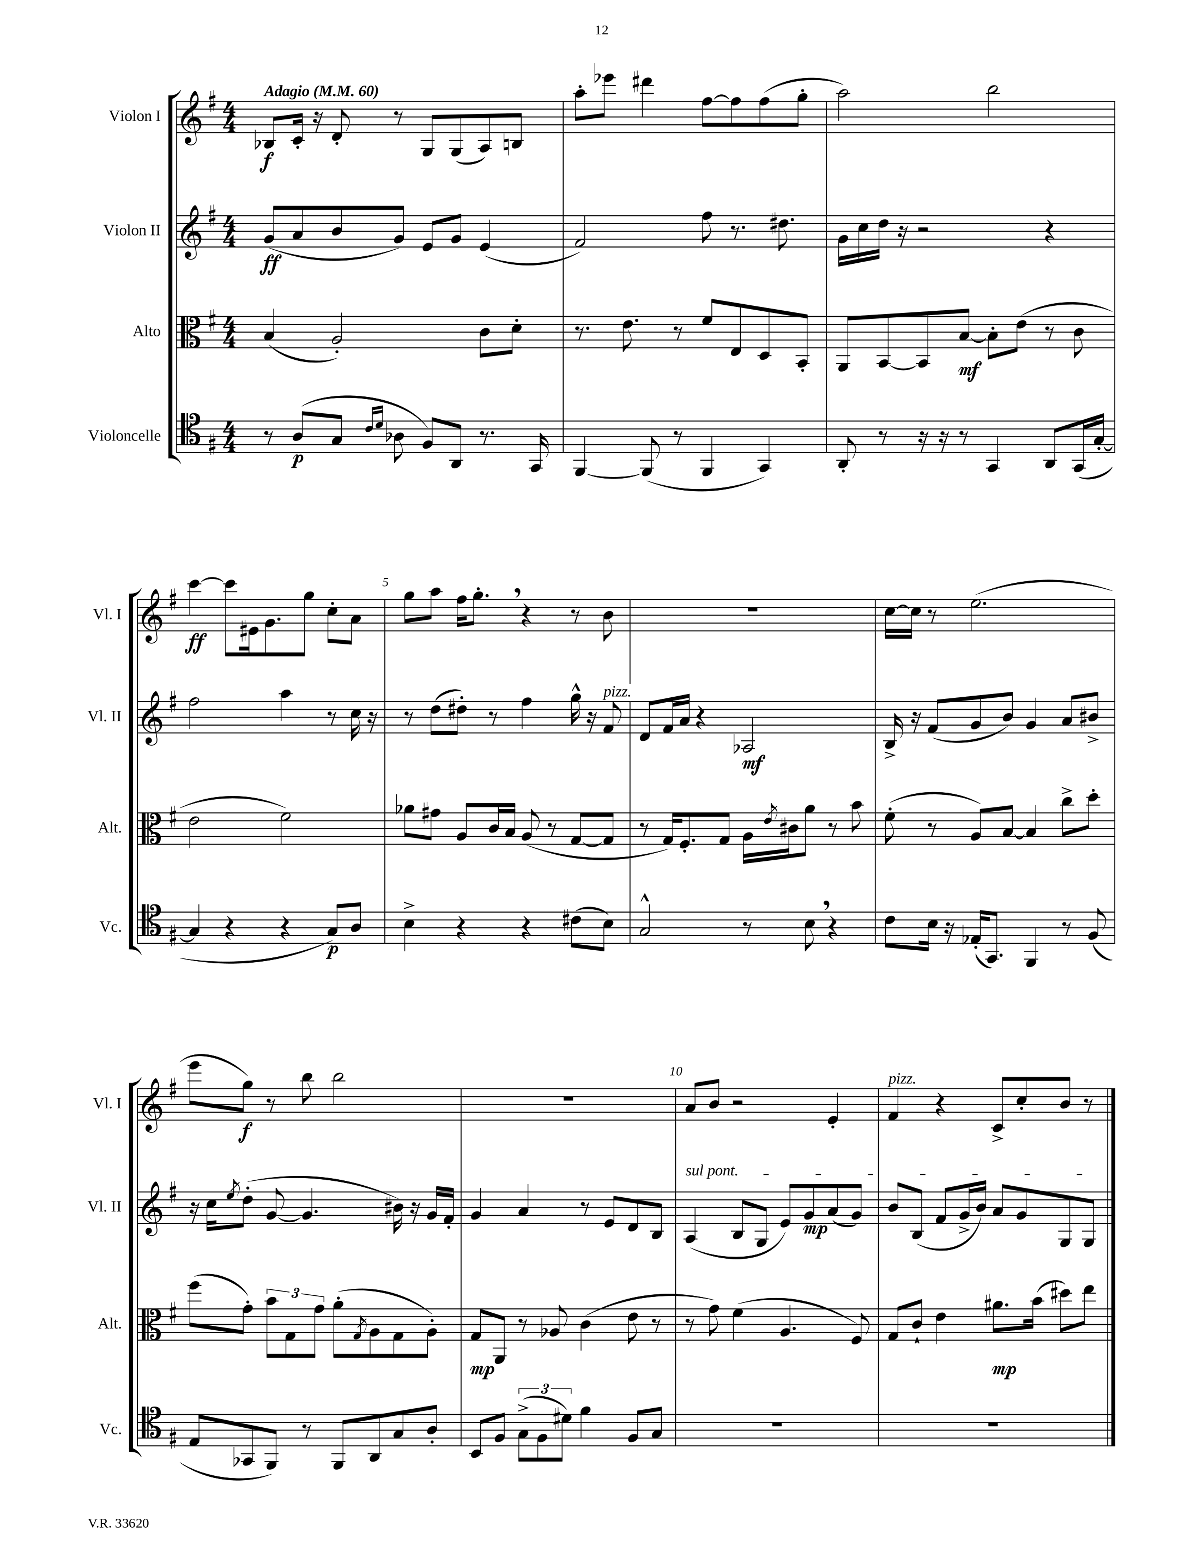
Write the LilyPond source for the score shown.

<<
\new StaffGroup <<
\new Staff = "s0" \with { instrumentName = "Violon I" shortInstrumentName = "Vl. I" } {
    \clef treble \key g \major \numericTimeSignature \time 4/4 \tempo "Adagio" 4 = 60
    bes8\f c'16-. r16 d'8-. r8 g8 g8( a8) b8 |
    a''8-. ees'''8 dis'''4 fis''8~ fis''8 fis''8( g''8-. |
    a''2) b''2 |
    c'''4~\ff c'''8 eis'16 g'8. g''8 c''8-. a'8 |
    g''8 a''8 fis''16 g''8.-. \breathe r4 r8 b'8 |
    R1 |
    c''16~ c''16 r8 e''2.( |
    e'''8 g''8\f) r8 b''8 b''2 |
    r1 |
    a'8 b'8 r2 e'4-. |
    fis'4^\markup { \italic "pizz." } r4 c'8-> c''8-. b'8 r8 \bar "|." |
}
\new Staff = "s1" \with { instrumentName = "Violon II" shortInstrumentName = "Vl. II" } {
    \clef treble \key g \major \numericTimeSignature \time 4/4
    g'8\ff( a'8 b'8 g'8) e'8 g'8 e'4( |
    fis'2) fis''8 r8. dis''8. |
    g'16 c''16 d''16 r16 r2 r4 |
    fis''2 a''4 r8 c''16 r16 |
    r8 d''8( dis''8-.) r8 fis''4 g''16-^ r16 fis'8^\markup { \italic "pizz." } |
    d'8 fis'16 a'16 r4 aes2\mf |
    b16-> r16 fis'8( g'8 b'8) g'4 a'8 bis'8-> |
    r16 c''16 \acciaccatura { e''8 } d''8-.( g'8~ g'4. bis'16) r16 g'16 fis'16-. |
    g'4 a'4 r8 e'8 d'8 b8 |
    \once \override TextSpanner.bound-details.left.text = \markup { \italic "sul pont." } a4\startTextSpan( b8 g8 e'8) g'8\mp a'8( g'8) |
    b'8 b8( fis'8 g'16-> b'16) a'8 g'8 g8 g8\stopTextSpan \bar "|." |
}
\new Staff = "s2" \with { instrumentName = "Alto" shortInstrumentName = "Alt." } {
    \clef alto \key g \major \numericTimeSignature \time 4/4
    b4( a2-.) c'8 d'8-. |
    r8. e'8. r8 fis'8 e8 d8 b,8-. |
    a,8 b,8~ b,8 b8~\mf b8-. e'8( r8 c'8 |
    e'2 fis'2) |
    aes'8 gis'8 a8 c'16 b16 a8( r8 g8~ g8 |
    r8 g16) fis8.-. g8 a16 \acciaccatura { e'8 } cis'16 a'8 r8 b'8 |
    fis'8-.( r8 a8) b8~ b4 c''8-> d''8-. |
    fis''8( g'8-.) \tuplet 3/2 { b'8 g8 g'8 } a'8-.( \acciaccatura { g8 } a8 g8 a8-.) |
    g8\mp a,8 r8 aes8 c'4( e'8 r8 |
    r8 g'8) fis'4( a4. fis8) |
    g8 c'8-! e'4 ais'8.\mp b'16( dis''8) e''8 \bar "|." |
}
\new Staff = "s3" \with { instrumentName = "Violoncelle" shortInstrumentName = "Vc." } {
    \clef tenor \key g \major \numericTimeSignature \time 4/4
    r8 a8\p( g8 \grace { c'16 d'16 } aes8 fis8) a,8 r8. g,16 |
    fis,4~ fis,8( r8 fis,4 g,4) |
    a,8-. r8 r16 r16 r8 g,4 a,8 g,16( g16~-. |
    g4 r4 r4 g8\p) a8 |
    b4-> r4 r4 cis'8( b8) |
    g2-^ r8 b8 \breathe r4 |
    c'8 b16 r16 ees16-.( g,8.) fis,4 r8 fis8( |
    e8 ges,8 fis,8) r8 fis,8 a,8 g8 a8-. |
    b,8 fis8 \tuplet 3/2 { g8->( fis8 dis'8) } fis'4 fis8 g8 |
    R1 |
    r1 \bar "|." |
}
>>
>>
\layout { \context { \Score \override BarNumber.break-visibility = ##(#f #t #t) barNumberVisibility = #(every-nth-bar-number-visible 5) } }
